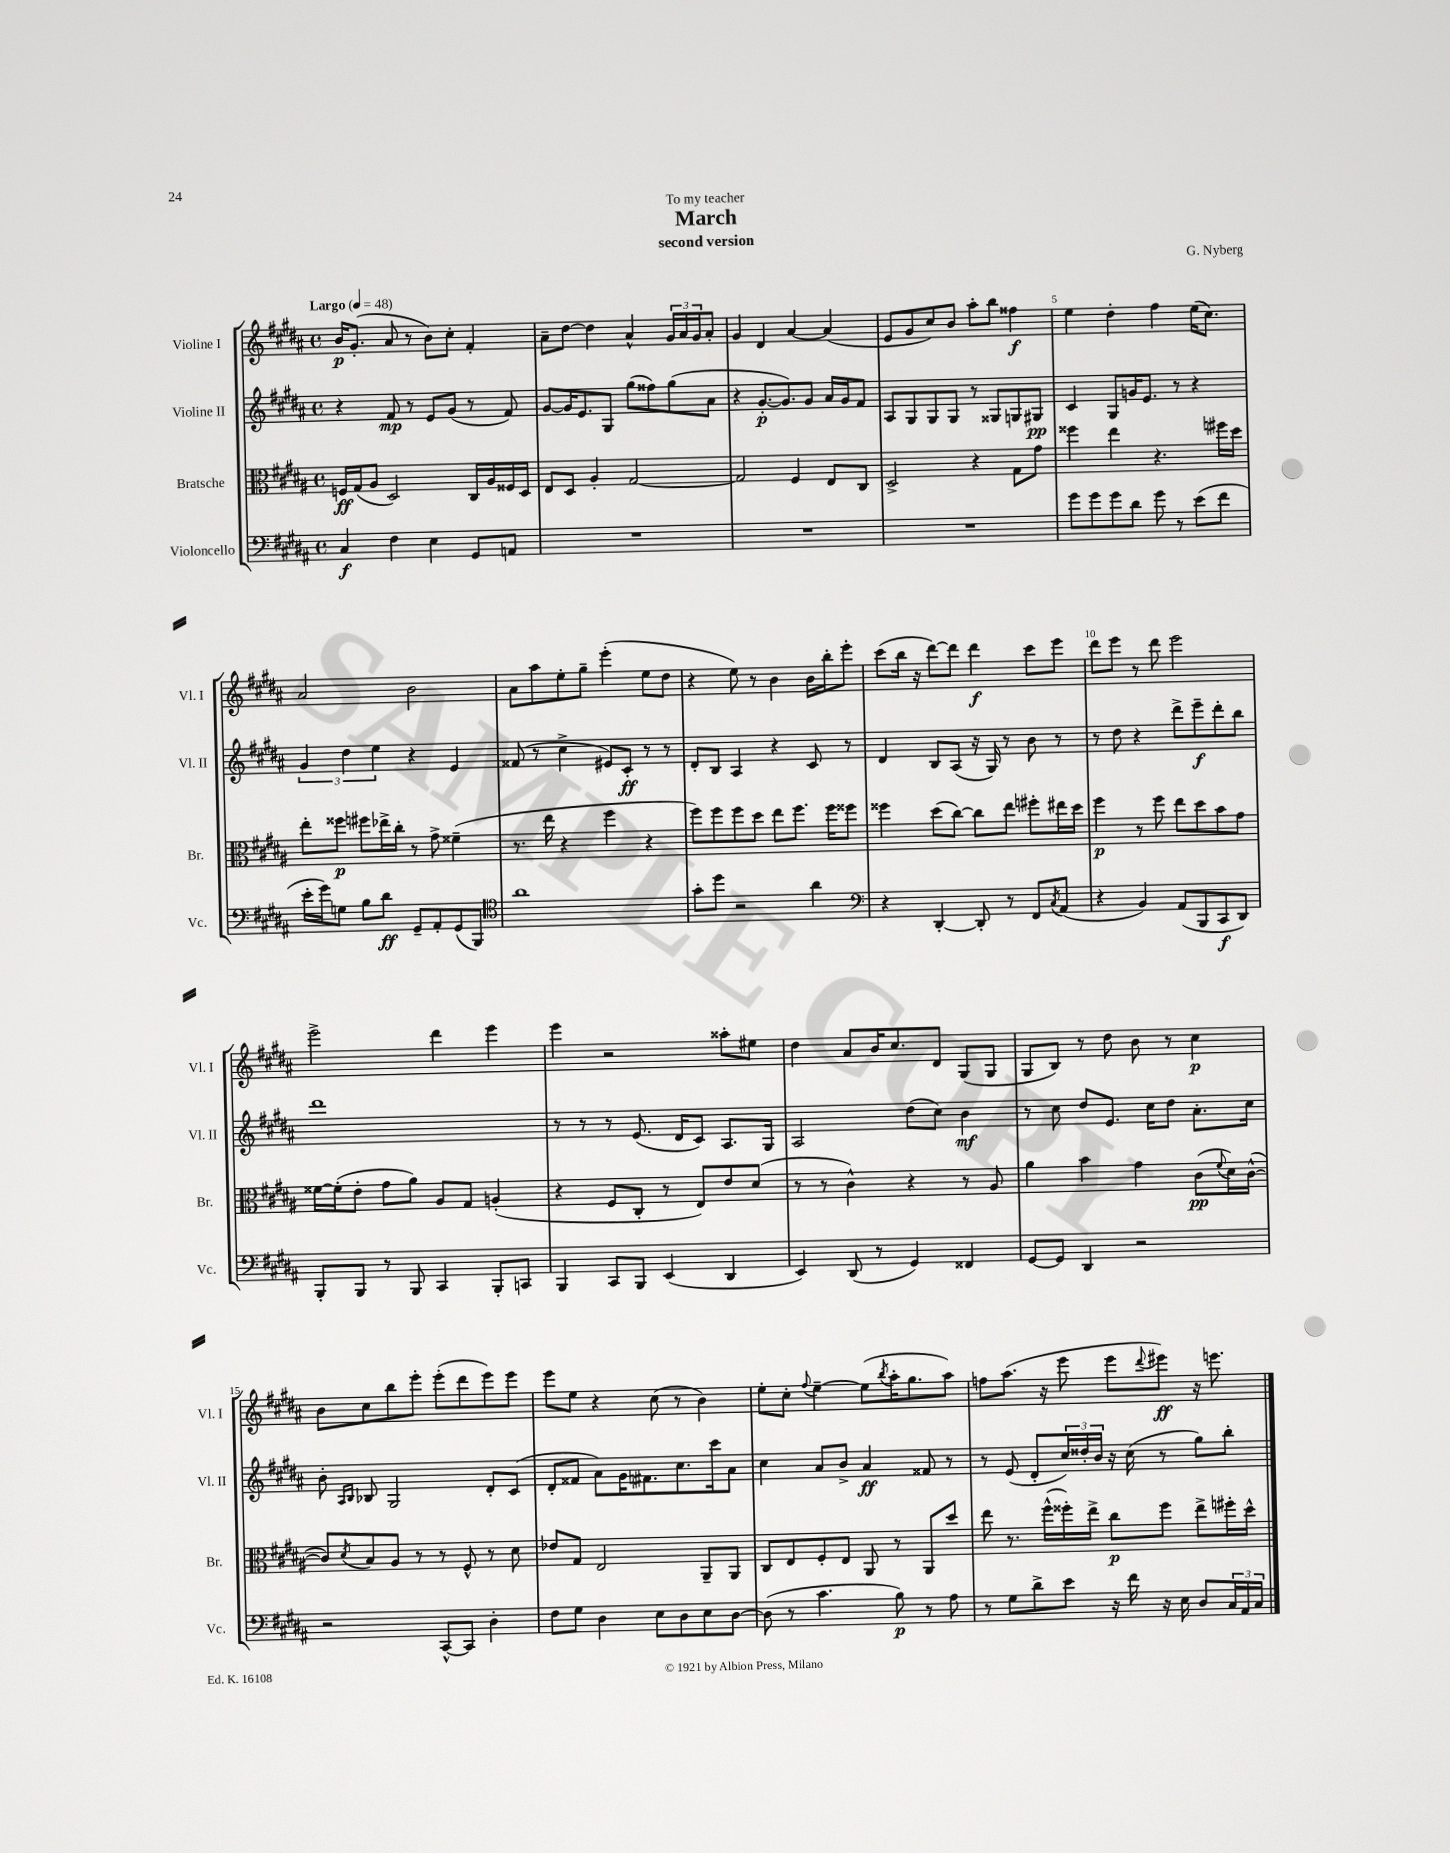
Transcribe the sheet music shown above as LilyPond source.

\header { title = "March" composer = "G. Nyberg" subtitle = "second version" dedication = "To my teacher" }
<<
\new StaffGroup <<
\new Staff = "s0" \with { instrumentName = "Violine I" shortInstrumentName = "Vl. I" } {
    \clef treble \key b \major \defaultTimeSignature \time 4/4 \tempo "Largo" 4 = 48
    b'16\p gis'8.-.( ais'8 r8 b'8) cis''8-. fis'4-. |
    ais'8-- dis''8~ dis''4 ais'4-^ \tuplet 3/2 { gis'16 ais'16 gis'16 } ais'8-. |
    gis'4 dis'4 ais'4~ ais'4( |
    e'8 gis'8 cis''8) b'8 ais''8-. b''8 fisis''4\f |
    e''4 dis''4-. fis''4 e''16( cis''8.) |
    ais'2 b'2 |
    ais'8 ais''8 e''8-. gis''8-- e'''4-.( e''8 dis''8 |
    r4 e''8) r8 b'4 b'16 b''16-. e'''8-. |
    cis'''8( b''16 r16 dis'''8~) dis'''8 dis'''4\f cis'''8 e'''8 |
    dis'''8 e'''8 r8 dis'''8 e'''2 |
    e'''2-> dis'''4 e'''4 |
    e'''4 r2 aisis''8-. eis''8 |
    dis''4 ais'8 b'16 cis''8. dis'8 gis8( gis8 |
    gis8 b8) r8 dis''8 b'8 r8 cis''4\p |
    b'8 cis''8 b''8 e'''8-. e'''8-.( dis'''8 e'''8) e'''8 |
    e'''8 e''8 r4 cis''8( r8 b'4) |
    e''8-. cis''8-. \appoggiatura { fis''8 } e''4~-- e''8( \acciaccatura { b''8 } ais''16-. gis''8. ais''8) |
    f''8 ais''8.( r16 e'''8 e'''8 \appoggiatura { dis'''8 } eis'''8\ff) r16 e'''8. \bar "|." |
}
\new Staff = "s1" \with { instrumentName = "Violine II" shortInstrumentName = "Vl. II" } {
    \clef treble \key b \major \defaultTimeSignature \time 4/4
    r4 fis'8\mp r8 e'8 gis'8( r8 fis'8) |
    gis'8~ gis'16 e'8. gis8 gis''8( fisis''8) gis''8( ais'8 |
    r4 gis'8.~-.\p gis'8.) gis'8 ais'16 gis'16 fis'8 |
    ais8 gis8 gis8 gis8 r8 gisis8 g8 gis8\pp |
    cis'4 gis8 g'16 e'8. r8 r4 |
    \tuplet 3/2 { gis'4 dis''4 e''4 } r4 e'4 |
    fisis'8( r8 cis''4-> eis'8) cis'8-.\ff r8 r8 |
    dis'8-. b8 ais4 r4 cis'8 r8 |
    dis'4 b8 ais8( r16 gis16) r8 b'8 r8 |
    r8 dis''8 r4 dis'''8-> e'''8--\f dis'''8-. b''8 |
    dis'''1 |
    r8 r8 r8 e'8.( dis'16 cis'8) ais8. gis16 |
    ais2 dis''8( cis''8) b'4\mf |
    r8 cis''8 dis''8 e'8. cis''16 dis''8 ais'8.-. cis''16 |
    b'8-. \grace { ais16 b16 } bes8 gis2 dis'8-. cis'8( |
    dis'8-. fisis'8 ais'8) gis'16 fis'8. cis''8. cis'''16 ais'8 |
    cis''4 ais'8 b'8-> ais'4\ff fisis'8 r8 |
    r8 e'8( dis'8-. \tuplet 3/2 { cis''16) disis''16-. b'16 } r16 cis''16( r8 gis''8) b''8-. \bar "|." |
}
\new Staff = "s2" \with { instrumentName = "Bratsche" shortInstrumentName = "Br." } {
    \clef alto \key b \major \defaultTimeSignature \time 4/4
    f16\ff gis16( ais8 dis2) cis16 ais16 fisis16 dis16 |
    e8 dis8 ais4-. gis2~ |
    gis2 fis4 e8 cis8 |
    dis2-> r4 gis8 gis'8 |
    fisis''4 e''4 r4. fis''16 dis''16 |
    e''8-. fisis''8\p fis''8 ees''16-> cis''16-. r8 gis'8-> fisis'4--( |
    r8. e''16 r4 fis''4 r4 |
    fis''8) fis''8 fis''8 dis''8 e''8 fis''8. fis''16 fisis''8 |
    fisis''4 dis''8( cis''8~) cis''8 e''8 fis''8-. eis''16 dis''16 |
    fis''4\p r8 fis''8 e''8 dis''8 b'8 gis'8 |
    fisis'16~ fisis'16-.( e'8-. gis'8 ais'8) ais8 gis8 a4-.( |
    r4 fis8 cis8-. r8 e8) e'8 dis'8( |
    r8 r8 cis'4-^) r4 r8 ais8 |
    ais'4 b'4 gis'4 cis'8\pp( \appoggiatura { fis'8 } dis'16) cis'16~-^( |
    cis'8) \acciaccatura { dis'8 } b8 ais8 r8 r8 fis8-^ r8 dis'8 |
    ees'8 gis8 e2 ais,8-- ais,8 |
    cis8 e8 fis8-. e8 ais,8 r8 ais,8 dis''8 |
    e''8 r8. fis''16-^( fisis''16-.) e''16-> cis''8\p fisis''8 e''8-> fis''16-. dis''16-^ \bar "|." |
}
\new Staff = "s3" \with { instrumentName = "Violoncello" shortInstrumentName = "Vc." } {
    \clef bass \key b \major \defaultTimeSignature \time 4/4
    cis4\f fis4 e4 gis,8 a,8 |
    R1 |
    R1 |
    R1 |
    gis'8 gis'8 gis'8 dis'8 gis'8 r8 e'8( fis'8 |
    e'16-. gis'16) g8 b8 dis'8\ff gis,8-- ais,8-. gis,8( b,,8) |
    \clef tenor ais'1 |
    gis'8-. dis''8 r2 ais'4 |
    \clef bass r4 dis,4~-. dis,8-. r8 fis,8 \acciaccatura { cis8 } ais,8( |
    r4 b,4) ais,8( b,,8 cis,8\f dis,8) |
    b,,8-. b,,8 r8 b,,8 cis,4 b,,8-. c,8 |
    b,,4 cis,8 b,,8 e,4( dis,4 |
    e,4) dis,8( r8 gis,4) fisis,4 |
    gis,8~ gis,8 dis,4 r2 |
    r2 cis,8~-^ cis,8 dis4-. |
    fis8 gis8 dis4 e8 dis8 e8 dis8~ |
    dis8( r8 cis'4. b8\p) r8 ais8 |
    r8 gis8 dis'8-> e'8 r16 fis'16 r16 e16 dis8 \tuplet 3/2 { cis16 ais,16 cis16 } \bar "|." |
}
>>
>>
\layout { \context { \Score \override BarNumber.break-visibility = ##(#f #t #t) barNumberVisibility = #(every-nth-bar-number-visible 5) } }
